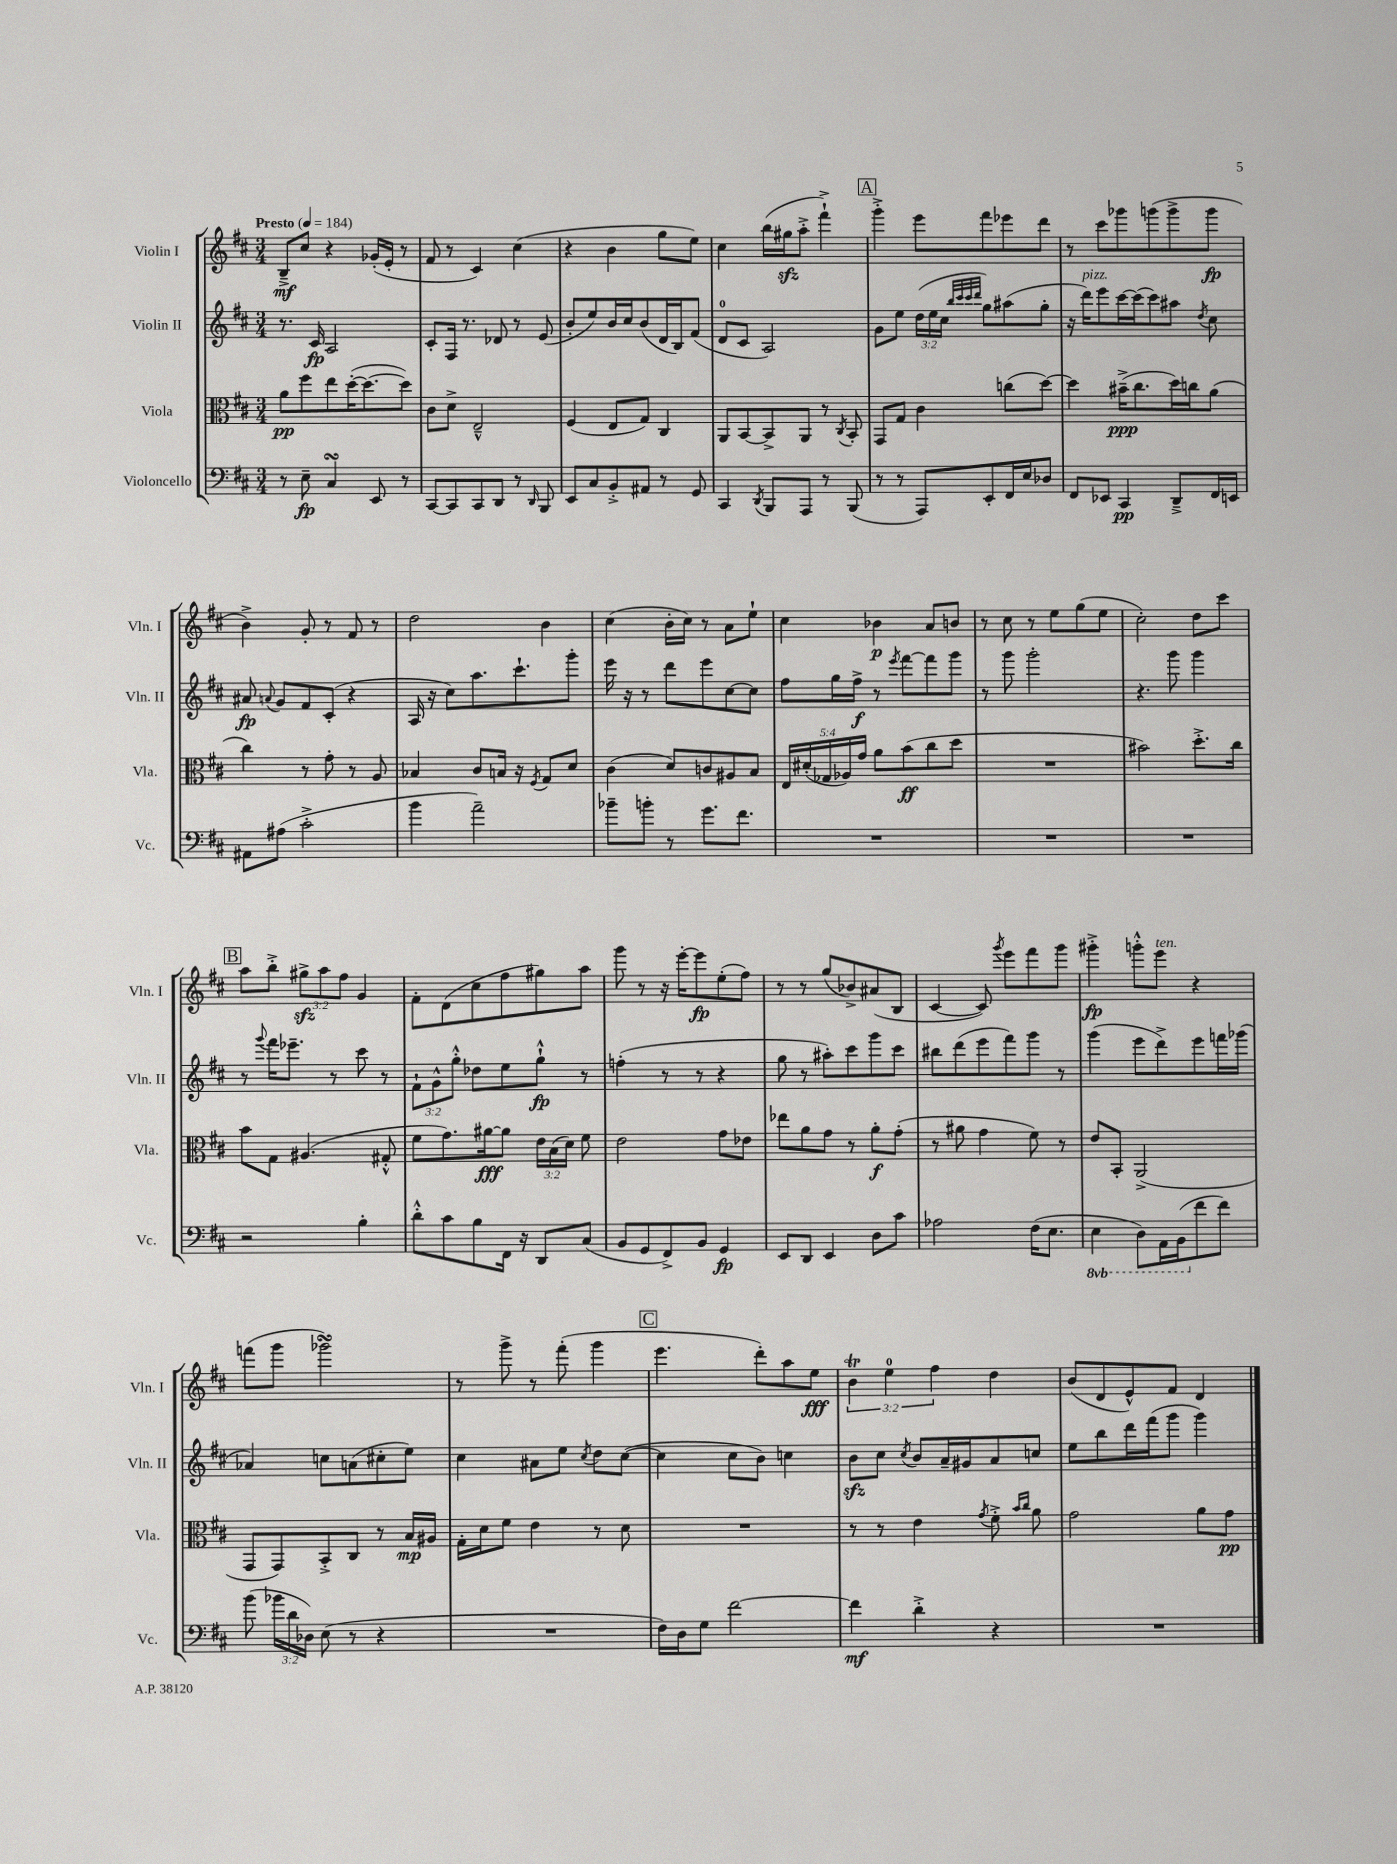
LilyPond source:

<<
\new StaffGroup <<
\new Staff = "s0" \with { instrumentName = "Violin I" shortInstrumentName = "Vln. I" } {
    \clef treble \key d \major \numericTimeSignature \time 3/4 \override Staff.TupletNumber.text = #tuplet-number::calc-fraction-text \tempo "Presto" 4 = 184
    \autoBeamOff b8[--->\mf cis''8] r4 ges'16[-.( e'16]-. r8 |
    fis'8 r8 cis'4) cis''4( |
    r4 b'4 g''8[ e''8]) |
    cis''4 b''16[( gis''16\sfz a''8]-.-> fis'''4-!->) |
    \mark \markup { \box "A" } g'''4-.-> e'''8[ fis'''8 ees'''8 d'''8] |
    r8 cis'''8[ ges'''8 g'''8( g'''8-> g'''8]\fp |
    b'4->) g'8-. r8 fis'8 r8 |
    d''2 b'4 |
    cis''4( b'16[-. cis''16]) r8 a'8[ e''8]-! |
    cis''4 bes'4\p a'8[ b'8] |
    r8 cis''8 r8 e''8[ g''8( e''8] |
    cis''2-.) d''8[ cis'''8] |
    \mark \markup { \box "B" } a''8[ b''8]-.-> \tuplet 3/2 { gis''8[->\sfz a''8 fis''8] } g'4 |
    fis'8[-. d'8( cis''8 fis''8 gis''8) a''8] |
    g'''8 r8 r16 e'''16[~-. e'''8\fp e''8-.( fis''8]) |
    r8 r8 g''8[( bes'8->) ais'8( b8] |
    cis'4~ cis'8) \acciaccatura { g'''8 } e'''8[ fis'''8 g'''8] |
    gis'''4-.->\fp g'''8[-.-^ e'''8]^\markup { \italic "ten." } r4 |
    f'''8[( g'''8] ges'''2\turn) |
    r8 g'''8-> r8 fis'''8-.( g'''4 |
    \mark \markup { \box "C" } e'''4. d'''8[-.) a''8 e''8]\fff |
    \tuplet 3/2 { b'4\trill e''4-0 fis''4 } d''4 |
    b'8[( d'8 e'8-^) fis'8] d'4 \bar "|." |
}
\new Staff = "s1" \with { instrumentName = "Violin II" shortInstrumentName = "Vln. II" } {
    \clef treble \key d \major \numericTimeSignature \time 3/4 \override Staff.TupletNumber.text = #tuplet-number::calc-fraction-text
    \autoBeamOff r8. cis'16\fp a2 |
    cis'8[-. fis16] r8. des'8 r8 e'8( |
    b'8[-. e''8) b'16 cis''16 b'8( d'16 b16) fis'8]( |
    d'8[-0 cis'8] a2) |
    \mark \markup { \box "A" } g'8[ e''8] \tuplet 3/2 { d''16[( e''16 cis''16] } \grace { b''32[ cis'''32 cis'''32 d'''32] } g''8[) ais''8( g''8]-. |
    r16 d'''16[^\markup { \italic "pizz." }) e'''8 cis'''16~ cis'''16( cis'''8) ais''8] \acciaccatura { d''8 } cis''8 |
    ais'8\fp \appoggiatura { a'8 } g'8[ fis'8 cis'8]-.( r4 |
    a16 r16 cis''8[) a''8. cis'''8.-! g'''8]-. |
    e'''16 r16 r8 d'''8[ e'''8 cis''8~ cis''8] |
    fis''8[ g''16 fis''16]->\f r8 \acciaccatura { e'''8 } fis'''8[~ fis'''8 g'''8] |
    r8 g'''8 g'''2-. |
    r4. g'''8 g'''4 |
    \mark \markup { \box "B" } r8 \appoggiatura { g'''8 } fis'''16[ ees'''8.]-- r8 cis'''8 r8 |
    \tuplet 3/2 { fis'8[-! g'8-^ g''8]-.-^ } des''8[ e''8 g''8]-!-^\fp r8 |
    f''4-.( r8 r8 r4 |
    g''8 r8 ais''8[-.) cis'''8 g'''8 cis'''8] |
    bis''8[ d'''8( e'''8 fis'''8) g'''8] r8 |
    g'''4( e'''8[ d'''8->) e'''8 f'''16 ges'''16]( |
    aes'4) c''8[ a'8( cis''8-. e''8]) |
    cis''4 ais'8[ e''8] \acciaccatura { cis''8 } d''8[ cis''8]~( |
    \mark \markup { \box "C" } cis''4 cis''8[ b'8]) c''4 |
    b'8[\sfz cis''8] \acciaccatura { cis''8 } b'8[ a'16-- gis'16 a'8 c''8] |
    e''8[ b''8 d'''16 fis'''16( g'''8] g'''4) \bar "|." |
}
\new Staff = "s2" \with { instrumentName = "Viola" shortInstrumentName = "Vla." } {
    \clef alto \key d \major \numericTimeSignature \time 3/4 \override Staff.TupletNumber.text = #tuplet-number::calc-fraction-text
    \autoBeamOff a'8[\pp fis''8 e''8 d''16~-.( d''8.~ d''8]) |
    cis'8[ d'8]-> e2---^ |
    fis4( e8[ g8]) cis4 |
    a,8[ b,8~ b,8-> a,8] r8 \acciaccatura { cis8 } b,8-. |
    \mark \markup { \box "A" } g,8[ g8] cis'4 c''8[( d''8]~) |
    d''4 bis'16[--->\ppp( cis''8. d''16) c''16 a'8]( |
    cis''4) r8 g'8-. r8 a8 |
    bes4 cis'8[ b16] r16 \acciaccatura { fis8 } g8[ d'8] |
    cis'4( d'8[) c'8 ais8 b8] |
    \tuplet 5/4 { e16[ dis'16-.( ges16 aes16) g'16] } a'8[ b'8\ff( cis''8 d''8] |
    R2. |
    bis'2) d''8.[-.-> cis''16] |
    \mark \markup { \box "B" } b'8[ g8] ais4.( gis8-.-^ |
    fis'8[ g'8.) ais'16~\fff ais'8] \tuplet 3/2 { e'16[ b16( d'16]) } fis'8 |
    e'2 g'8[ ees'8] |
    ees''8[ a'8 g'8] r8 a'8[-.\f g'8]-.( |
    r8 ais'8 g'4 fis'8) r8 |
    e'8[ b,8]-. a,2->( |
    g,8[ g,8) b,8-.-> cis8] r8 b16[\mp ais16] |
    g16[-. d'16 fis'8] e'4 r8 d'8 |
    \mark \markup { \box "C" } R2. |
    r8 r8 e'4 \acciaccatura { g'8 } fis'8-.-> \grace { b'16[ cis''16] } a'8 |
    g'2 a'8[ g'8]\pp \bar "|." |
}
\new Staff = "s3" \with { instrumentName = "Violoncello" shortInstrumentName = "Vc." } {
    \clef bass \key d \major \numericTimeSignature \time 3/4 \override Staff.TupletNumber.text = #tuplet-number::calc-fraction-text \set Staff.ottavationMarkups = #ottavation-simple-ordinals
    \autoBeamOff r8 e8--\fp cis4\turn e,8 r8 |
    cis,8[~ cis,8 cis,8 d,8] r8 \grace { d,16 } b,,8 |
    e,8[ cis8 b,8-.-> ais,8] r8 g,8 |
    cis,4 \acciaccatura { d,8 } b,,8[ a,,8] r8 b,,8( |
    \mark \markup { \box "A" } r8 r8 a,,8[) e,8-. fis,16 e16 des8] |
    fis,8[ ees,8] cis,4\pp d,8[---> fis,16 e,16] |
    ais,8[ ais8]( cis'2-.-> |
    b'4 a'2--) |
    bes'8[-- b'8]-. r8 g'8.[ fis'8.] |
    R2. |
    R2. |
    R2. |
    \mark \markup { \box "B" } r2 b4-. |
    d'8[-.-^ cis'8 b8 fis,16] r16 d,8[ cis8]( |
    b,8[ g,8 fis,8->) b,8] g,4\fp |
    e,8[ d,8] e,4 d8[ cis'8] |
    aes2 fis16[( e8.] |
    \ottava #-1 e,4 d,8[) a,,16 b,,16( \ottava #0 fis'8 fis'8]) |
    b'8( \tuplet 3/2 { bes'16[ d'16 des16]) } e8( r8 r4 |
    R2. |
    \mark \markup { \box "C" } fis16[) d16 g8] fis'2~ |
    fis'4\mf d'4-.-> r4 |
    R2. \bar "|." |
}
>>
>>
\layout { \context { \Score \remove "Bar_number_engraver" } }
